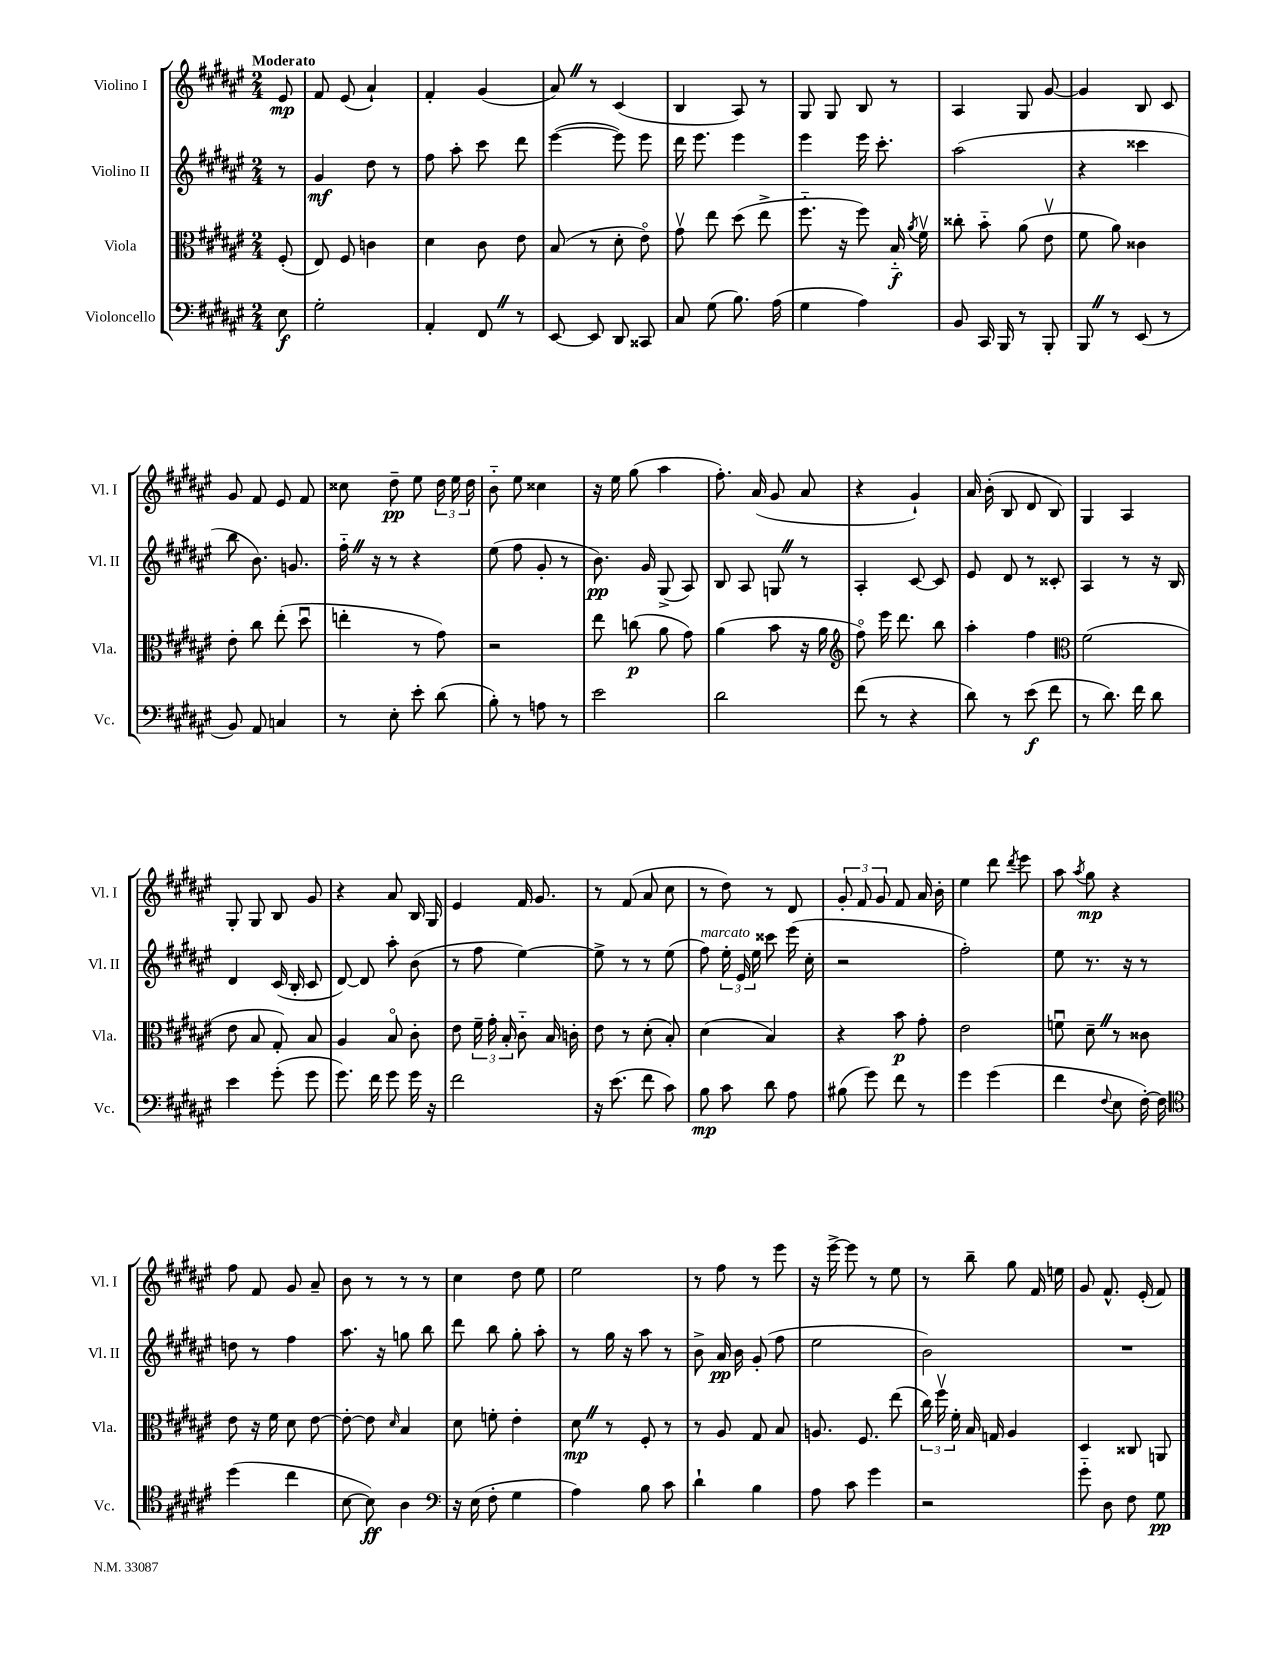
<<
\new StaffGroup <<
\new Staff = "s0" \with { instrumentName = "Violino I" shortInstrumentName = "Vl. I" } {
    \clef treble \key fis \major \numericTimeSignature \time 2/4 \partial 8 \tempo "Moderato"
    \autoBeamOff eis'8\mp |
    fis'8 eis'8( ais'4-!) |
    fis'4-. gis'4( |
    ais'8) \once \override BreathingSign.text = \markup { \musicglyph "scripts.caesura.straight" } \breathe r8 cis'4( |
    b4 ais8) r8 |
    gis8 gis8 b8 r8 |
    ais4 gis8 gis'8~ |
    gis'4 b8 cis'8 |
    gis'8 fis'8 eis'8 fis'8 |
    cisis''8 dis''8--\pp eis''8 \tuplet 3/2 { dis''16 eis''16 dis''16 } |
    b'8-_ eis''8 cisis''4 |
    r16 eis''16 gis''8( ais''4 |
    fis''8.-.) ais'16( gis'8 ais'8 |
    r4 gis'4-!) |
    ais'16 b'16-.( b8 dis'8 b8) |
    gis4 ais4 |
    gis8-. gis8 b8 gis'8 |
    r4 ais'8 b16 gis16 |
    eis'4 fis'16 gis'8. |
    r8 fis'8( ais'8 cis''8 |
    r8 dis''8) r8 dis'8 |
    \tuplet 3/2 { gis'8-. fis'8 gis'8 } fis'8 ais'16 b'16-. |
    eis''4 dis'''8 \acciaccatura { dis'''8 } eis'''8 |
    ais''8 \acciaccatura { ais''8 } gis''8\mp r4 |
    fis''8 fis'8 gis'8 ais'8-- |
    b'8 r8 r8 r8 |
    cis''4 dis''8 eis''8 |
    eis''2 |
    r8 fis''8 r8 eis'''8 |
    r16 eis'''16~-> eis'''8 r8 eis''8 |
    r8 b''8-- gis''8 fis'16 e''16 |
    gis'8 fis'8.-^ eis'16-.( fis'8) \bar "|." |
}
\new Staff = "s1" \with { instrumentName = "Violino II" shortInstrumentName = "Vl. II" } {
    \clef treble \key fis \major \numericTimeSignature \time 2/4 \partial 8
    \autoBeamOff r8 |
    gis'4\mf dis''8 r8 |
    fis''8 ais''8-. cis'''8 dis'''8 |
    eis'''4~( eis'''8) eis'''8 |
    dis'''16 eis'''8. eis'''4 |
    eis'''4 eis'''16 cis'''8.-. |
    ais''2( |
    r4 cisis'''4 |
    b''8 b'8.) g'8. |
    fis''16-_ \once \override BreathingSign.text = \markup { \musicglyph "scripts.caesura.straight" } \breathe r16 r8 r4 |
    eis''8( fis''8 gis'8-. r8 |
    b'8.\pp) gis'16 gis8->( ais8) |
    b8 ais8 g8 \once \override BreathingSign.text = \markup { \musicglyph "scripts.caesura.straight" } \breathe r8 |
    ais4-. cis'8~ cis'8 |
    eis'8 dis'8 r8 cisis'8-. |
    ais4 r8 r16 b16 |
    dis'4 cis'16( b16-. cis'8 |
    dis'8~) dis'8 ais''8-. b'8( |
    r8 fis''8 eis''4~) |
    eis''8-> r8 r8 eis''8( |
    fis''8^\markup { \italic "marcato" }) \tuplet 3/2 { eis''16-. eis'16 eis''16 } cisis'''8 eis'''16( cis''16-. |
    r2 |
    fis''2-.) |
    eis''8 r8. r16 r8 |
    d''8 r8 fis''4 |
    ais''8. r16 g''8 b''8 |
    dis'''8 b''8 gis''8-. ais''8-. |
    r8 gis''16 r16 ais''8 r8 |
    b'8-> ais'16\pp b'16 gis'8-.( fis''8 |
    eis''2 |
    b'2) |
    R2 \bar "|." |
}
\new Staff = "s2" \with { instrumentName = "Viola" shortInstrumentName = "Vla." } {
    \clef alto \key fis \major \numericTimeSignature \time 2/4 \partial 8
    \autoBeamOff fis8-.( |
    eis8) fis8 c'4 |
    dis'4 cis'8 eis'8 |
    b8( r8 dis'8-. eis'8\flageolet) |
    gis'8\upbow eis''8 dis''8( eis''8-> |
    fis''8.-_ r16 fis''8) b16-_\f \acciaccatura { ais'8 } fis'16\upbow |
    cisis''8-. b'8-_ ais'8( eis'8\upbow |
    fis'8 ais'8) cisis'4 |
    eis'8-. cis''8 eis''8-.( dis''8\downbow |
    e''4-. r8 gis'8) |
    r2 |
    eis''8 c''8\p( ais'8 gis'8) |
    ais'4( b'8 r16 ais'16 |
    \clef treble fis''8\flageolet) eis'''16 dis'''8. b''8 |
    ais''4-. fis''4 |
    \clef alto fis'2( |
    eis'8 b8 gis8-.) b8 |
    ais4 b8\flageolet cis'8-. |
    eis'8 \tuplet 3/2 { fis'16-- gis'16-. b16-. } cis'8-_ b16 c'16-. |
    eis'8 r8 dis'8-.( b8-.) |
    dis'4( b4) |
    r4 b'8\p gis'8-. |
    eis'2 |
    f'8\downbow dis'8-- \once \override BreathingSign.text = \markup { \musicglyph "scripts.caesura.straight" } \breathe r8 cisis'8 |
    eis'8 r16 fis'16 dis'8 eis'8~ |
    eis'8~-. eis'8 \grace { dis'16 } b4 |
    dis'8 f'8-. eis'4-. |
    dis'8\mp \once \override BreathingSign.text = \markup { \musicglyph "scripts.caesura.straight" } \breathe r8 fis8-. r8 |
    r8 ais8 gis8 b8 |
    a8. fis8. eis''8( |
    \tuplet 3/2 { cis''16) fis''16\upbow fis'16-. } b16 g16 ais4 |
    dis4 cisis8 a,8 \bar "|." |
}
\new Staff = "s3" \with { instrumentName = "Violoncello" shortInstrumentName = "Vc." } {
    \clef bass \key fis \major \numericTimeSignature \time 2/4 \partial 8
    \autoBeamOff eis8\f |
    gis2-. |
    ais,4-. fis,8 \once \override BreathingSign.text = \markup { \musicglyph "scripts.caesura.straight" } \breathe r8 |
    eis,8~ eis,8 dis,8 cisis,8 |
    cis8 gis8( b8.) ais16( |
    gis4 ais4) |
    b,8 cis,16 b,,16 r8 b,,8-. |
    b,,8 \once \override BreathingSign.text = \markup { \musicglyph "scripts.caesura.straight" } \breathe r8 eis,8( r8 |
    b,8) ais,8 c4 |
    r8 eis8-. eis'8-. dis'8( |
    b8-.) r8 a8 r8 |
    eis'2 |
    dis'2 |
    fis'8( r8 r4 |
    dis'8) r8 eis'8\f( fis'8 |
    r8 dis'8.) fis'16 dis'8 |
    eis'4 gis'8-.( gis'8 |
    gis'8.) fis'16 gis'8 gis'16 r16 |
    fis'2 |
    r16 eis'8.( fis'8 cis'8) |
    b8\mp cis'8 dis'8 ais8 |
    bis8( gis'8) fis'8 r8 |
    gis'4 gis'4( |
    fis'4 \appoggiatura { fis8 } eis8 fis16~-.) fis16 |
    \clef tenor dis''4( cis''4 |
    b8~ b8\ff) ais4 |
    \clef bass r16 eis16( fis8-. gis4 |
    ais4) b8 cis'8 |
    dis'4-! b4 |
    ais8 cis'8 gis'4 |
    r2 |
    gis'8-_ dis8 fis8 gis8\pp \bar "|." |
}
>>
>>
\layout { \context { \Score \remove "Bar_number_engraver" } }
